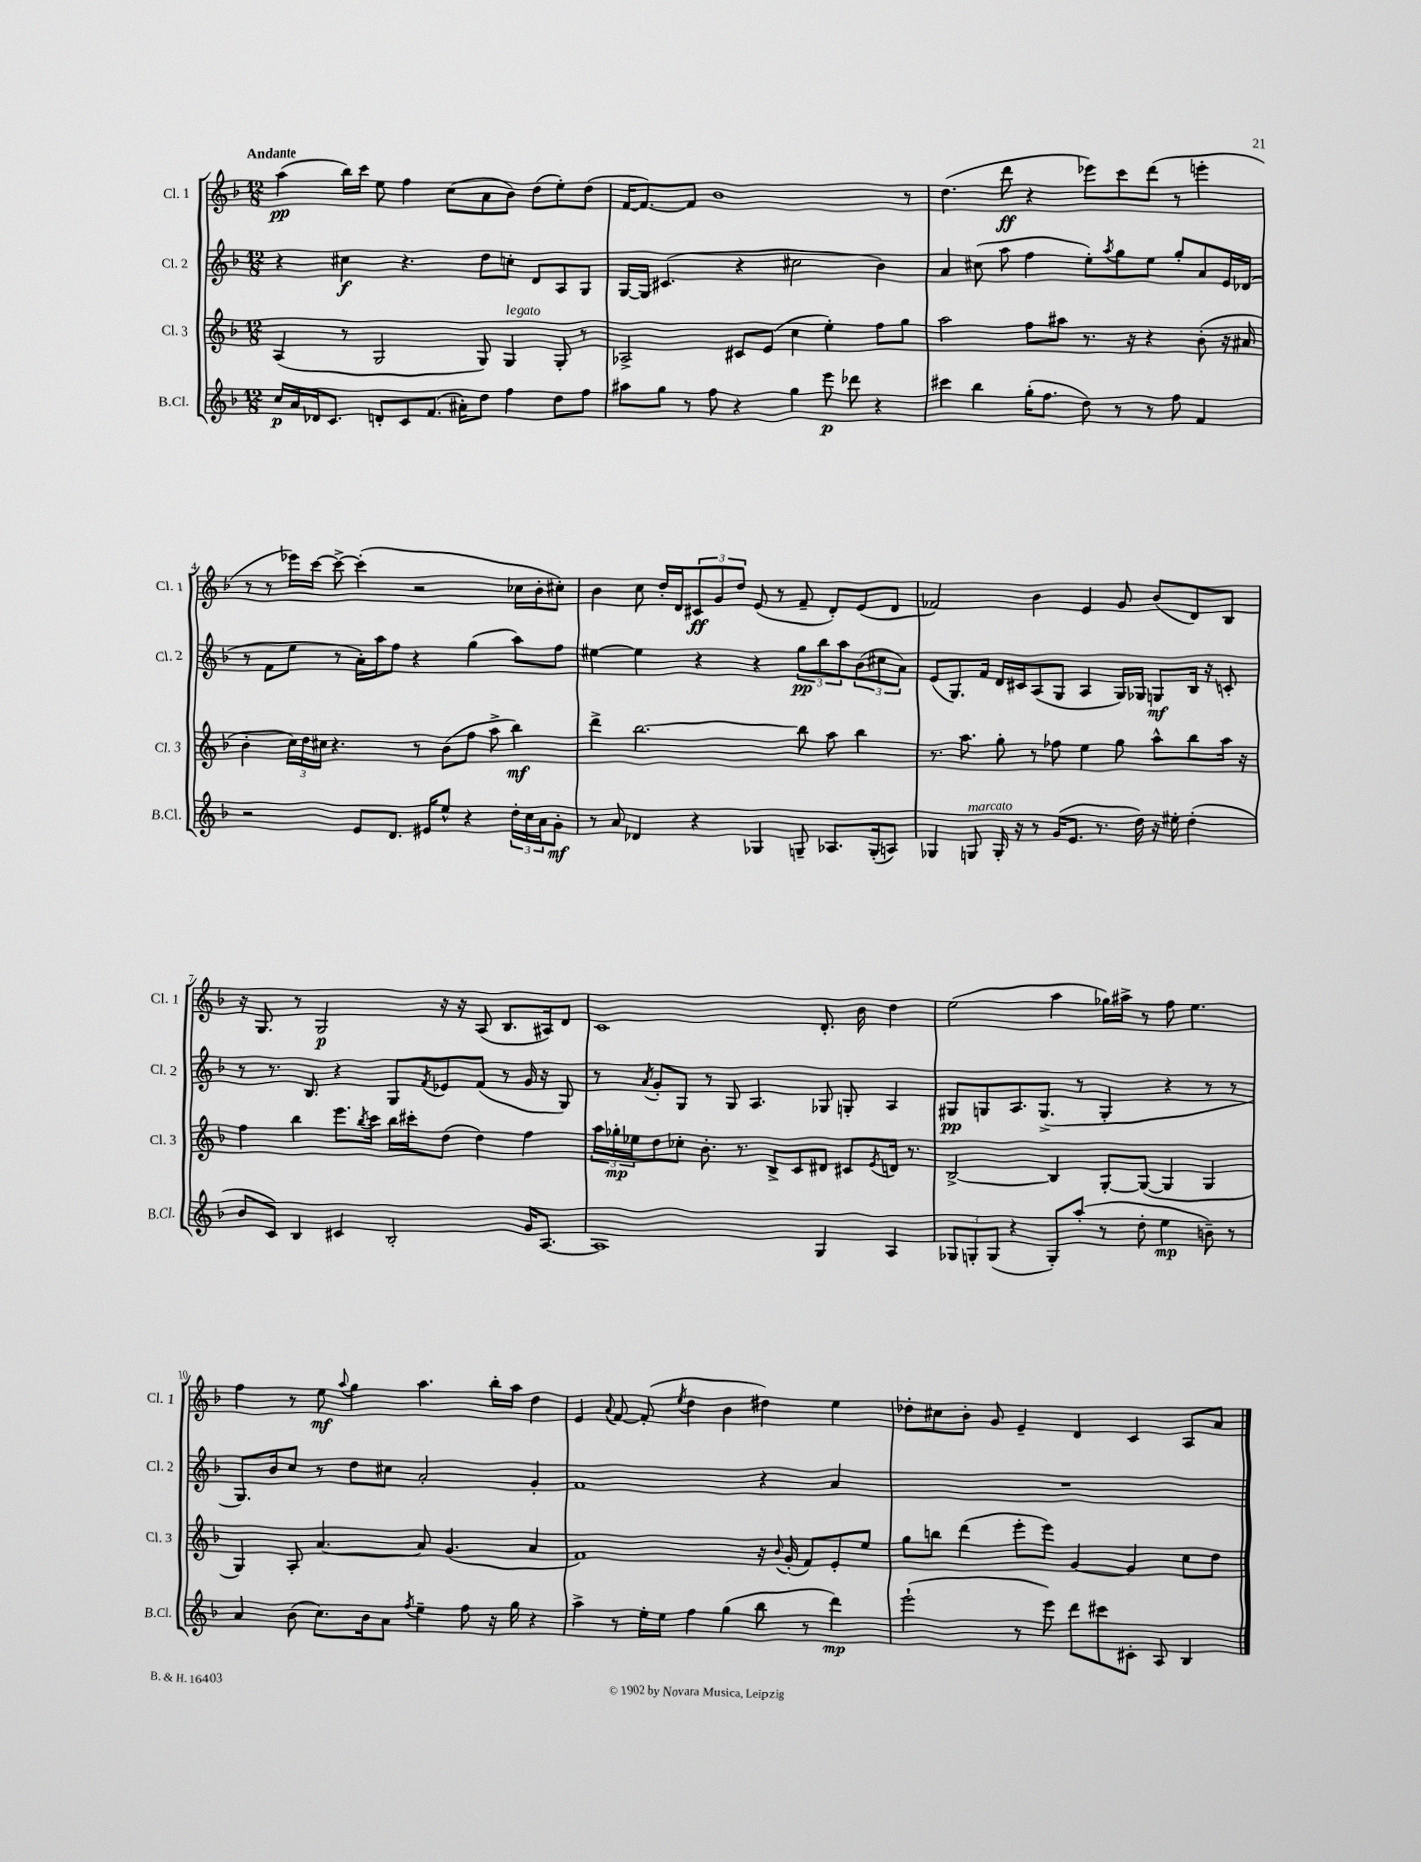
<<
\new StaffGroup <<
\new Staff = "s0" \with { instrumentName = "Cl. 1" shortInstrumentName = "Cl. 1" } {
    \clef treble \key f \major \numericTimeSignature \time 12/8 \tempo "Andante"
    a''4\pp( bes''16) c'''16 e''8 f''4 c''8( a'8 bes'8) d''8( e''8-.) d''8( |
    f'16~ f'8.~) f'8 bes'1 r8 |
    d''4.( d'''8\ff r4 ees'''8) c'''8 d'''8( r8 e'''4-. |
    r8 r8 ees'''16) c'''16~ c'''8~-> c'''4-.( r2 ces''16 bes'16-. cis''8-.) |
    bes'4 c''8 d''16-. d'16 \tuplet 3/2 { cis'8\ff g'8 d''8 } e'8( r8 f'8-- d'8-.) e'8( d'8 |
    fes'2) bes'4 e'4 g'8 bes'8( d'8) bes8 |
    r16 g8. r8 g2\p r16 r16 a8( bes8. ais16) d'8 |
    c'1 d'8.-. bes'16 d''4 |
    e''2( a''4 ges''16) ais''16-> r8 f''8 e''4. |
    f''4 r8 e''8\mf \appoggiatura { a''8 } g''4 a''4. bes''16-. a''16 d''4 |
    e'4 \appoggiatura { a'8 } f'8~ f'8-.( \acciaccatura { e''8 } d''4 bes'4 dis''4) e''4 |
    des''8-. cis''8 bes'8-. g'8 e'4-- d'4 c'4 a8 a'8 \bar "|." |
}
\new Staff = "s1" \with { instrumentName = "Cl. 2" shortInstrumentName = "Cl. 2" } {
    \clef treble \key f \major \numericTimeSignature \time 12/8
    r4 cis''4\f r4. d''8 c''8-. d'8 a8 g8 |
    g16~ g16 cis'4.( r4 cis''2 bes'4) |
    a'4 cis''8( a''8 f''4 e''8-.) \acciaccatura { a''8 } g''8 e''8 g''8-. a'8 e'16 des'16( |
    r8 f'8 e''8 r8 a'16-.) a''16 f''8 r4 g''4( a''8) f''8 |
    eis''4~ eis''4 r4 r4 \tuplet 3/2 { g''8\pp bes''8 a''8 } \tuplet 3/2 { bes'8( cis''8 a'8) } |
    e'8( g8.) f'16 d'16 cis'16 a8( g8 a4 g16) ges16 g8\mf bes16 r16 c'8-. |
    r8 r8. bes8. r4 g8 \acciaccatura { f'8 } ees'8 f'8( r8 g'16 r16 g8) |
    r8 \acciaccatura { a'8 } g'8-. g8 r8 g8 a4. ges8 g8-. a4 |
    gis8\pp g8 a8. g8.->( r8 g4-. r4 r8 r8 |
    g8.) bes'16 c''8 r8 d''8 cis''8 a'2-. g'4-. |
    f'1 r4 a'4 |
    R1. \bar "|." |
}
\new Staff = "s2" \with { instrumentName = "Cl. 3" shortInstrumentName = "Cl. 3" } {
    \clef treble \key f \major \numericTimeSignature \time 12/8
    a4( r8 g2 g8) g4^\markup { \italic "legato" } g8-. r8 |
    aes2-> cis'8 e'8( c''4 e''4-.) f''8 g''8 |
    a''2 f''8 ais''8 r8. r16 r4 bes'8-.( r16 ais'16 |
    bes'4-. \tuplet 3/2 { c''16) d''16 cis''16 } r4. r8 bes'8( f''8 a''8-> bes''4\mf) |
    d'''4-> bes''2.~ bes''8 a''8 bes''4 |
    r8. a''8. g''8-. r8 fes''8 e''4 g''8 a''8-^ bes''8 a''16 r16 |
    f''4 bes''4 e'''8. \acciaccatura { bes''8 } c'''16 bes''16 cis'''16-. d''8( d''4) f''4 |
    \tuplet 3/2 { a''16 ges''16-.\mp ees''16 } d''8 ces''8-. bes'8.-. r8. bes8-> c'8 dis'8 cis'8 \acciaccatura { e'8 } d'16 r8. |
    bes2~-> bes4 g8~-. g8~( g4 g4 |
    g4) a8-. a'4.~ a'8 g'4.( a'4 |
    f'1) r16 \appoggiatura { bes'8 } g'16-.( f'8) e'8-. e''8 |
    g''8 b''8 d'''4( e'''8-. e'''8) g'4~ g'4 c''8 d''8 \bar "|." |
}
\new Staff = "s3" \with { instrumentName = "B.Cl." shortInstrumentName = "B.Cl." } {
    \clef treble \key f \major \numericTimeSignature \time 12/8
    c''16\p a'16 des'16 c'8. d'8-. c'8 f'8.( ais'16-.) d''8 f''4 d''8 f''8 |
    ais''8 g''8 r8 f''8 r4 g''4 e'''8\p des'''8 r4 |
    cis'''4 bes''4 g''16-.( f''8. d''8) r8 r8 f''8 f'4 |
    r2 e'8 d'8. eis'16 e''8-^ r4 \tuplet 3/2 { d''16-. c''16 a'16 } g'8-.\mf |
    r8 a'8 des'4 r4 ges4 g8-- aes8. g16-.( a8) |
    ges4 g8^\markup { \italic "marcato" } g16-. r16 r8 g'16( e'8. r8. d''16) r16 eis''16-. d''4-.( |
    bes'8 c'8) bes4 cis'4 bes2-. g'16 a8.~ |
    a1 g4 a4 |
    \tuplet 3/2 { ges8 g8-. g8( } r4 g8-.) a''8-.( r8 d''8-. e''4\mp b'8--) r8 |
    a'4 bes'8( c''8.) bes'16 a'8 \acciaccatura { f''8 } e''4-- f''8 r16 g''16 r4 |
    a''4-> r8 e''16-. e''16 f''4 g''4( bes''8 r8 d'''4\mp) |
    e'''2-!( r8 e'''8) d'''8 cis'''8 cis'8-. a8 bes4 \bar "|." |
}
>>
>>
